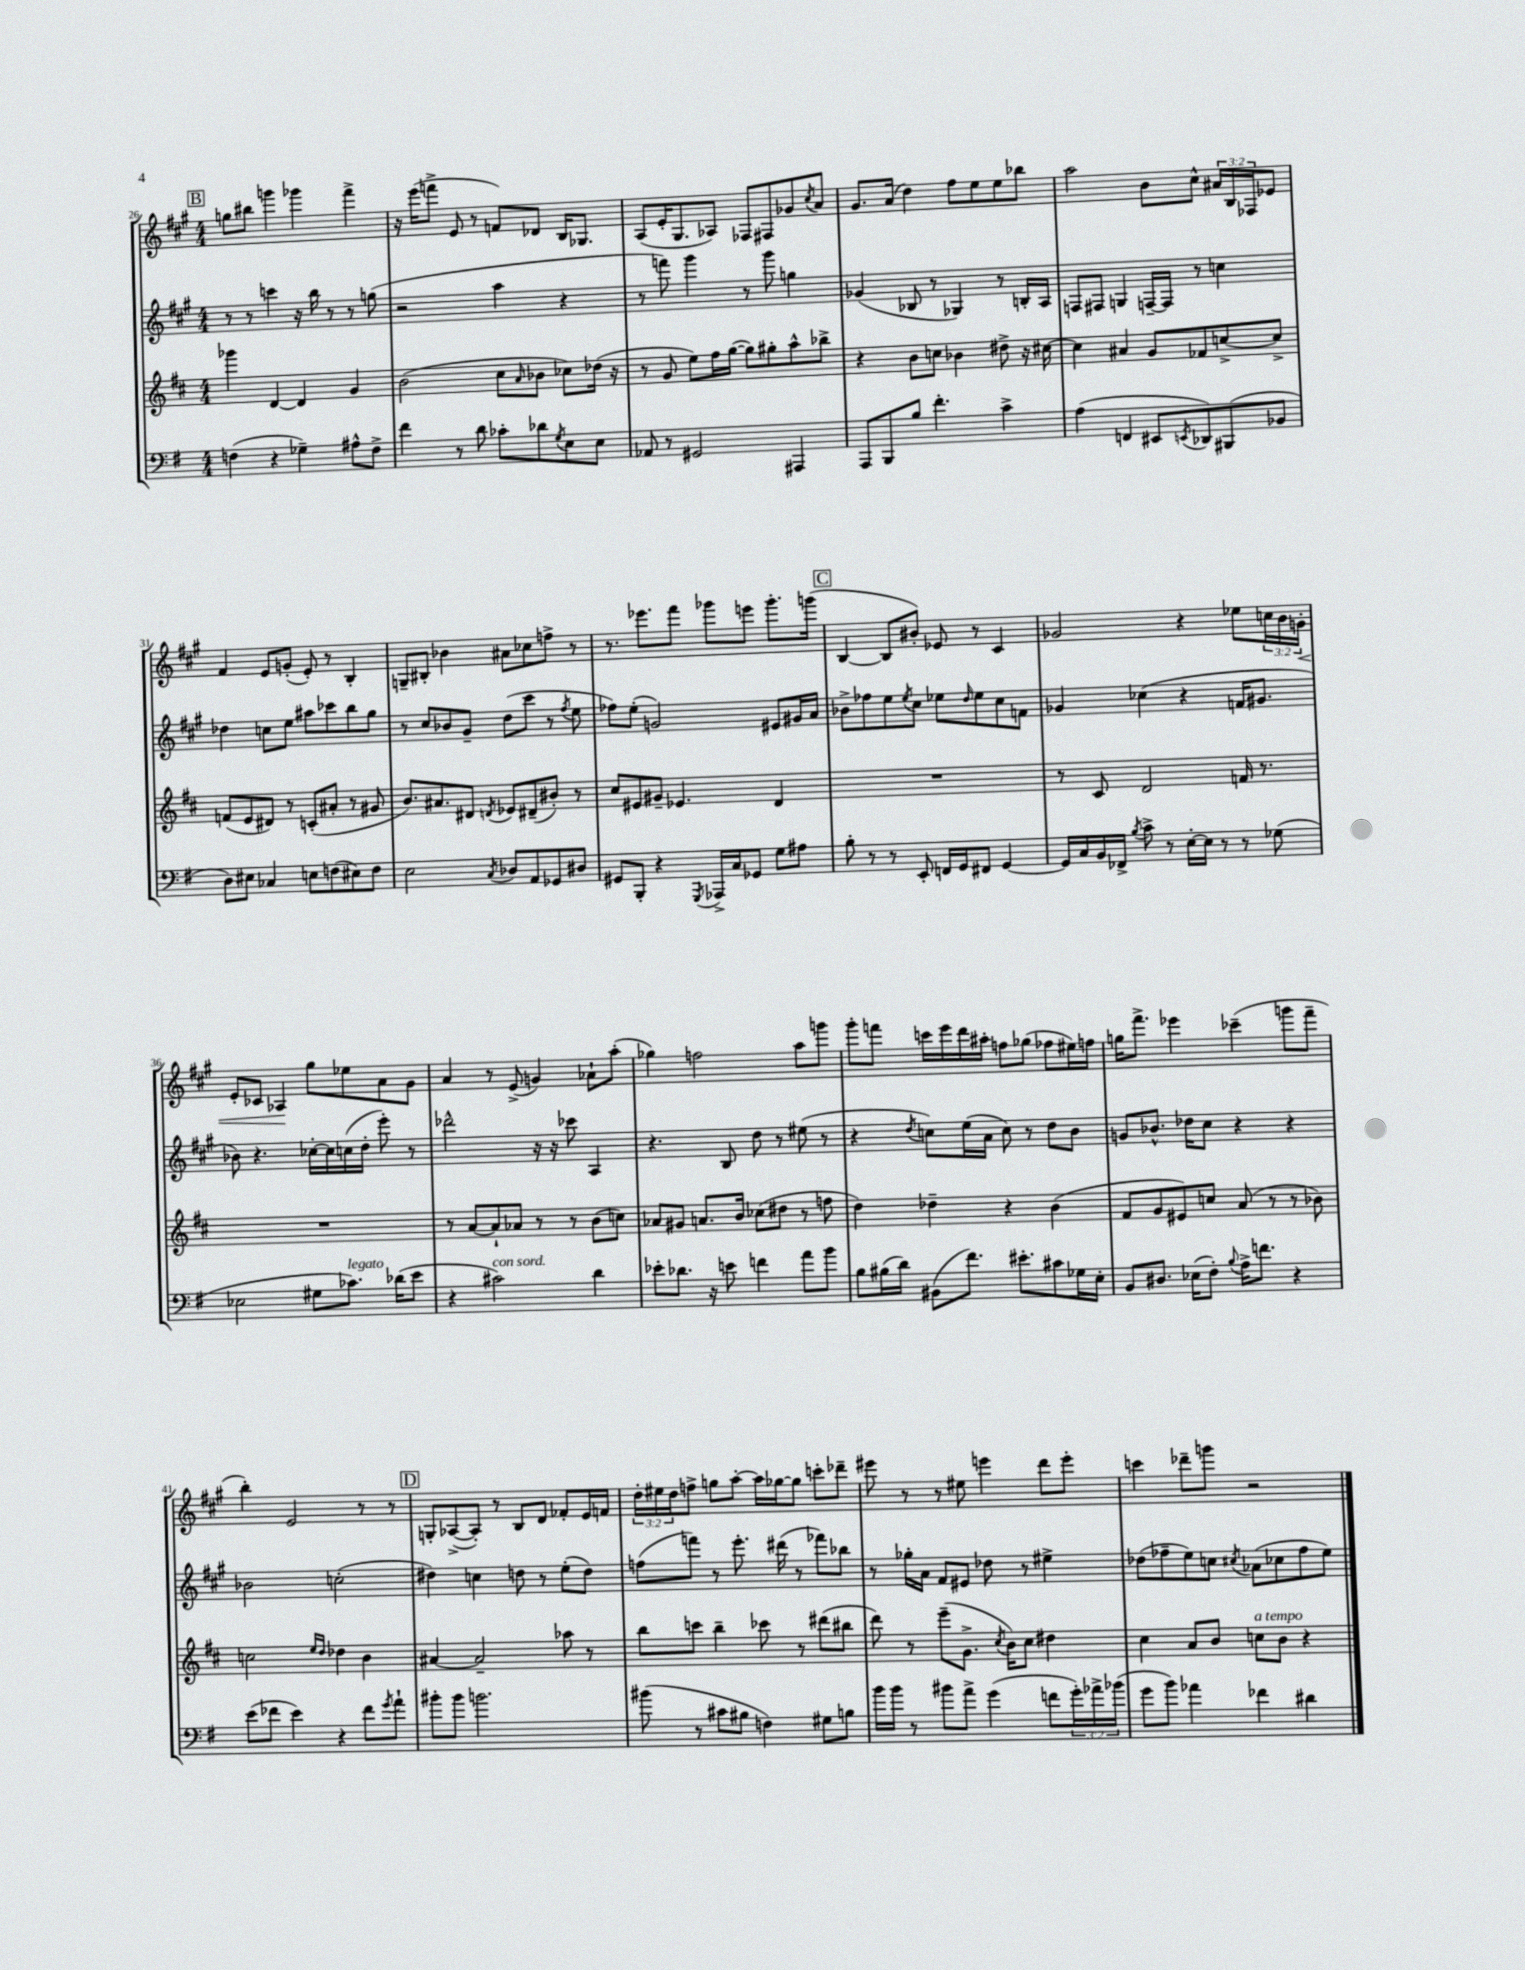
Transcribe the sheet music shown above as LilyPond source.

<<
\new StaffGroup <<
\new Staff = "s0" {
    \clef treble \key a \major \numericTimeSignature \time 4/4 \override Staff.TupletNumber.text = #tuplet-number::calc-fraction-text
    \mark \markup { \box "B" } g''8 bis''8 g'''4 ges'''4 fis'''4-> |
    r16 e'''16( f'''8-> e'8 r8 f'8) des'8 b16 ges8. |
    a8( e'16-. gis8. aes8) fes8 fis8 ges'8 \acciaccatura { cis''8 } a'8 |
    gis'8. a'16( d''4) fis''8 e''8 e''8 bes''8 |
    a''2 b'8 cis''8-^ \tuplet 3/2 { ais'16 b16 fes16 } ees'8 |
    fis'4 e'8 g'8-.( e'8-.) r8 b4-. |
    g8-- bis8-. bes'4 ais'8 ces''8 f''8-> r8 |
    r8. ees'''8. fis'''8 ges'''8 e'''8 ges'''8.-. g'''16( |
    \mark \markup { \box "C" } b4~ b8 bis'8-.) ees'8 r8 cis'4 |
    ges'2 r4 ees''8 \tuplet 3/2 { c''16 b'16 g'16-.\< } |
    e'8-. ces'8 aes4\! gis''8 ees''8 a'8 gis'8 |
    a'4 r8 e'8->( g'4) aes'8-! a''8-.( |
    ges''4) f''2 a''8 g'''8 |
    gis'''8-. f'''8 c'''16 e'''16 d'''16 ais''16-. f''8 ges''8( fes''8 eis''16) f''16 |
    g''16 fis'''8.-> ees'''4 ces'''4--( g'''8 fis'''8-- |
    b''4-.) e'2 r8 r8 |
    \mark \markup { \box "D" } g8-. aes8~->( aes8-.) r8 b8 d'8 fes'8-. e'16 f'16 |
    \tuplet 3/2 { d''16-. eis''16 d''16 } f''8-> g''8 a''8~-. a''16 ges''16~ ges''8 c'''8-. des'''8-- |
    eis'''8 r8 r8 eis''8 e'''4 d'''8 e'''8-. |
    c'''4 des'''8-- g'''8 r2 \bar "|." |
}
\new Staff = "s1" {
    \clef treble \key a \major \numericTimeSignature \time 4/4
    \mark \markup { \box "B" } r8 r8 c'''4 r16 b''16 r8 r8 g''8( |
    r2 a''4 r4 |
    r8 f'''8) gis'''4 r8 gis'''8 g''4 |
    ges'4( bes8 r8 ges4) r8 b16-. a16 |
    f8 fis8 g4 f16~-- f16 r8 c''4 |
    des''4 c''8 e''8 ais''8 ces'''8 b''8 gis''8 |
    r8 cis''8 bes'8 gis'8-- d''8( cis'''8 r8 \acciaccatura { fis''8 } e''8 |
    fes''8) e''8-.( g'2) eis'8 gis'16 a'16 |
    \mark \markup { \box "C" } bes'8-> fes''8 e''8 \acciaccatura { e''8 } cis''8 ees''8 \grace { d''16 } ees''8 cis''8 f'8 |
    ges'4 ces''4( r4 f'16 gis'8. |
    bes'8) r4. ces''16~-. ces''16 c''16( d''16-. e'''8-.) r8 |
    des'''2-^ r16 r16 ces'''8 a4 |
    r4. b8 d''8 r8 eis''8( r8 |
    r4 \acciaccatura { d''8 } c''8) e''16( a'16 c''8) r8 d''8 b'8 |
    g'8 bes'8.-^ des''16 cis''8 r4 r4 |
    bes'2 c''2-.( |
    \mark \markup { \box "D" } dis''4) c''4 d''8 r8 e''8-.( d''8) |
    f''8( f'''8) r8 e'''8.-. dis'''16( r8 fes'''8) bes''8 |
    r8 ges''16-. a'16 fis'8 eis'8 des''8 r8 eis''4-> |
    des''8( fes''8-- e''8) c''8 \acciaccatura { cis''8 } aes'8( ces''8 fes''8 e''8) \bar "|." |
}
\new Staff = "s2" {
    \clef treble \key d \major \numericTimeSignature \time 4/4
    \mark \markup { \box "B" } ges'''4 d'4~ d'4 g'4 |
    b'2( cis''8 \grace { a'16 } bes'8 ces''8) des''16( r16 |
    r8 g'8 e''8) fis''16 g''16~( g''8) gis''8-. a''8-^ bes''8-> |
    r4 b'8 c''8 bes'4 dis''8-> r16 cis''16~ |
    cis''4 ais'4 g'8 fes'8 c''8~-> c''8-> |
    f'8( e'8 dis'8) r8 c'8-.( ais'8-. r8 gis'8 |
    b'8.) ais'8. dis'8 \acciaccatura { d'8 } ees'8 dis'8--( bis'8-.) r8 |
    cis''8 eis'8 gis'8-- ees'4. d'4 |
    \mark \markup { \box "C" } R1 |
    r8 cis'8 d'2 f'16 r8. |
    R1 |
    r8 a'8~ a'8-! aes'8 r8 r8 b'8( c''8) |
    aes'8 gis'8 a'8. b'16 ces''8( dis''8 r8 f''8 |
    d''4) des''4-- r4 b'4( |
    fis'8 g'8 eis'8) c''8 a'8( r8 r8 bes'8) |
    c''2 \grace { e''16 d''16 } des''4 b'4 |
    \mark \markup { \box "D" } ais'4~ ais'2-- aes''8 r8 |
    b''8 c'''8 b''4-- ces'''8 r8 dis'''8( bis''8 |
    d'''8) r8 e'''8--( g'8.-> \acciaccatura { cis''8 } b'16) cis''8 dis''4 |
    cis''4 a'8 b'8 c''8^\markup { \italic "a tempo" } b'8 r4 \bar "|." |
}
\new Staff = "s3" {
    \clef bass \key g \major \numericTimeSignature \time 4/4 \override Staff.TupletNumber.text = #tuplet-number::calc-fraction-text
    \mark \markup { \box "B" } f4( r4 ges4--) ais8-^ f8-> |
    fis'4 r8 d'8 ces'8-. des'8 \acciaccatura { g8 } e8 e8 |
    aes,8 r8 gis,2 ais,,4 |
    a,,8 b,,8 b8 fis'4.-. c'4-> |
    a4( f,4 eis,8 \acciaccatura { e,8 } des,8) bis,,8( bes,8 |
    d8) eis8 ces4 e8 f8( eis8) f8 |
    e2 \acciaccatura { c8 } des8 a,8 ges,8 dis8 |
    gis,8 b,,8-. r4 \acciaccatura { g,,8 } aes,,16-> c16 ges,8 g8 ais8 |
    \mark \markup { \box "C" } b8-. r8 r8 e,8-. f,16 g,16 fis,8 g,4~ |
    g,16 c16 b,16 fes,16-> \acciaccatura { b8 } c'8-> r8 e16~-. e16 r8 r8 ges8( |
    ees2 gis8 ces'8.^\markup { \italic "legato" }) des'16( e'8 |
    r4 cis'2^\markup { \italic "con sord." }) d'4 |
    ees'8-. des'8. r16 e'8 f'4 a'8 b'8 |
    b8 bis16( d'16) bis,8( fis'8.) eis'8.-. cis'8 ges16 e16-. |
    b,8 dis8. ees16( fis8-.) \appoggiatura { b8 } a16-> f'8. r4 |
    e'8( fes'8 e'4) r4 fes'8 \acciaccatura { g'8 } a'8-! |
    \mark \markup { \box "D" } bis'8-. bis'8 b'2. |
    bis'8( r8 cis'8 bis8 f4) gis8 b8 |
    b'16 b'16 r8 bis'8 a'8-> g'4( f'8 \tuplet 3/2 { g'16-.) aes'16-> bes'16( } |
    g'8 b'8) aes'4 fes'4 dis'4 \bar "|." |
}
>>
>>
\layout { \context { \Score currentBarNumber = #26 } }
